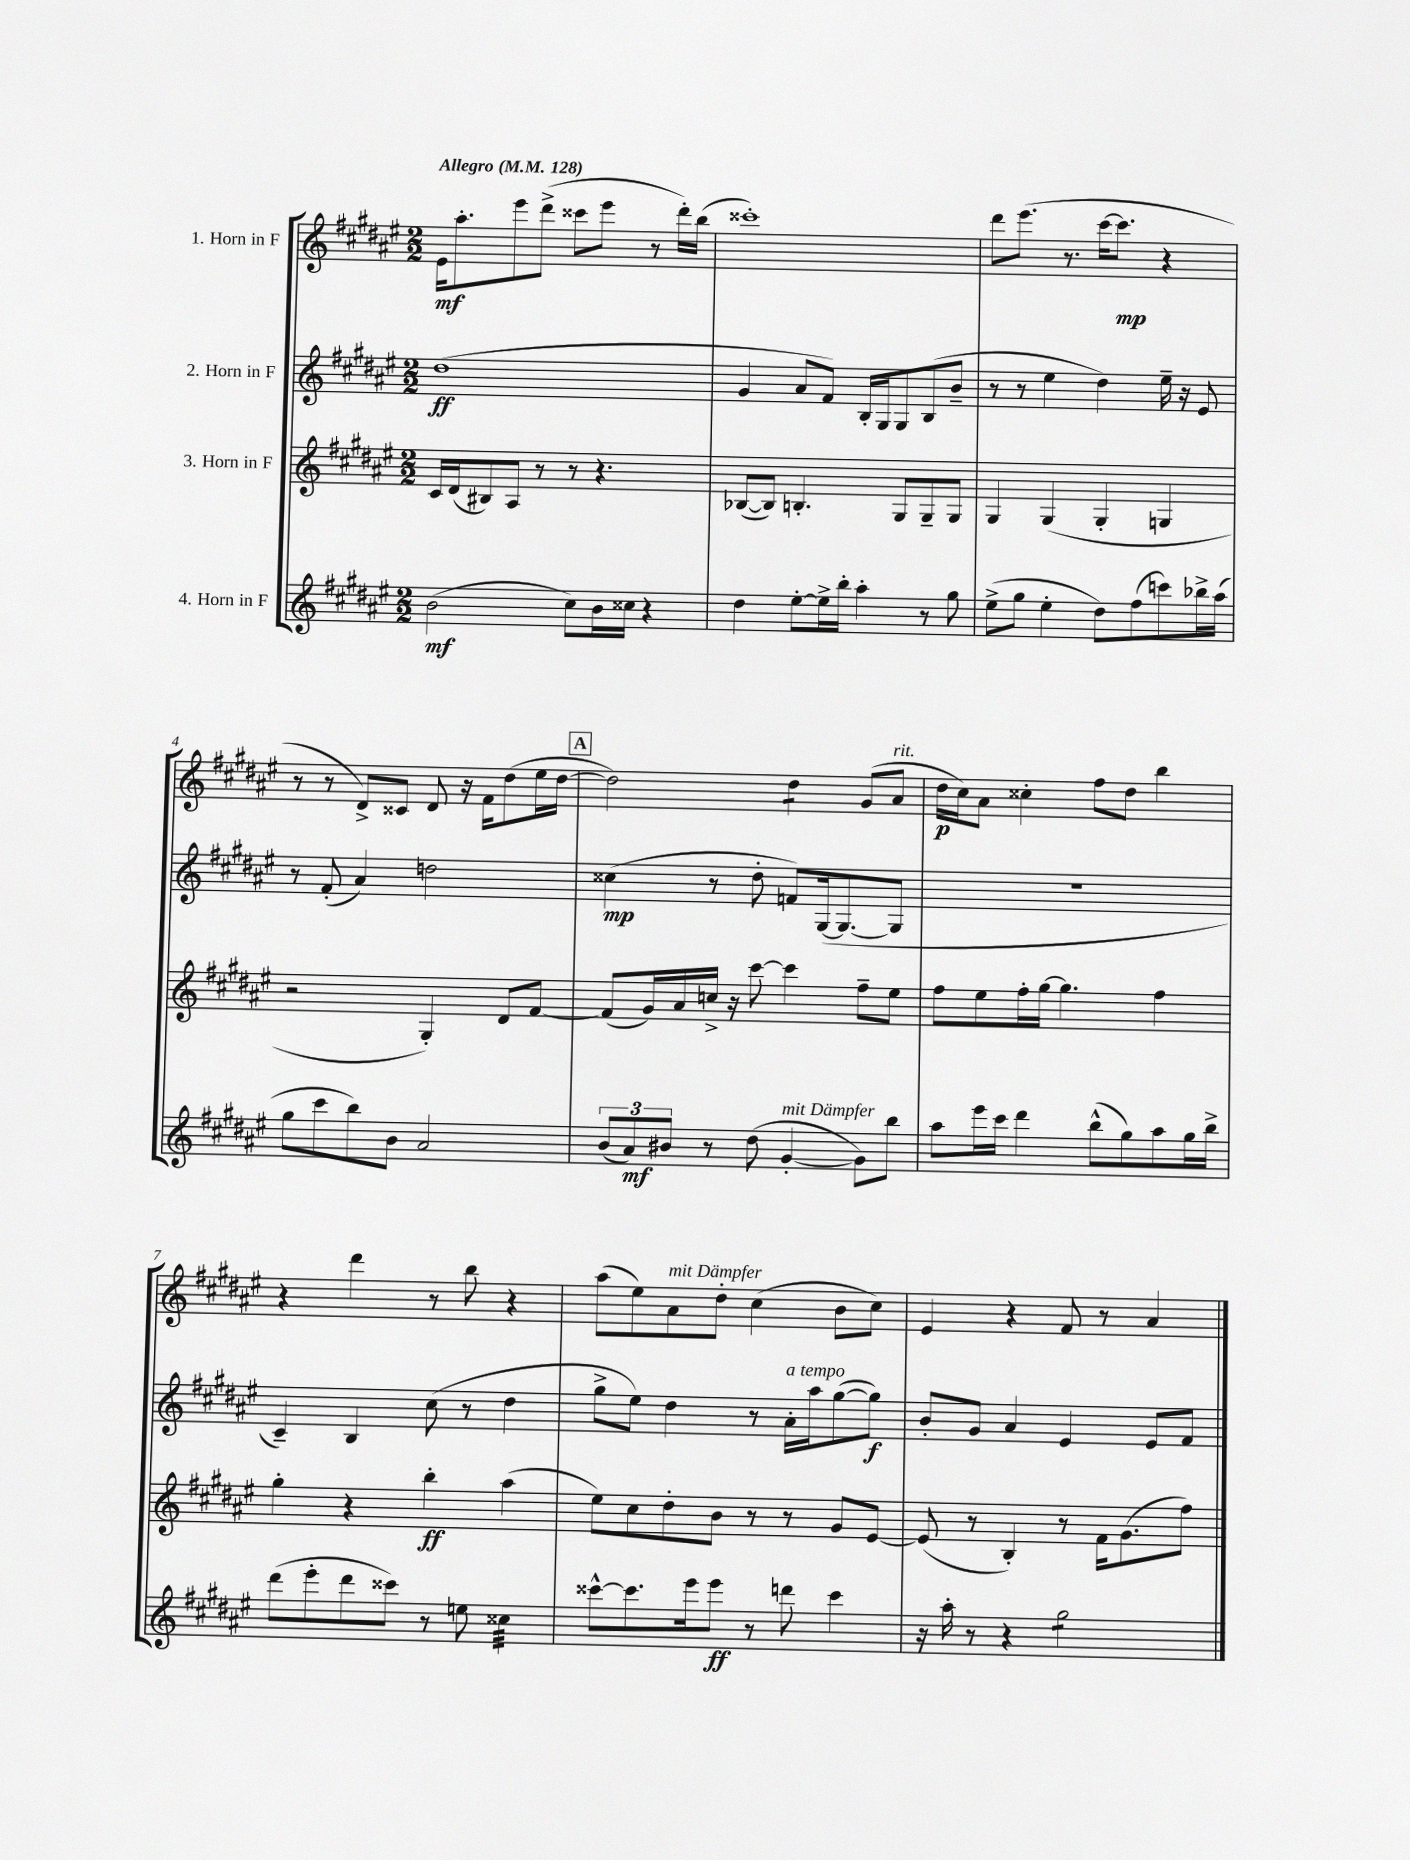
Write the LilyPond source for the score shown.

<<
\new StaffGroup <<
\new Staff = "s0" \with { instrumentName = "1. Horn in F" } {
    \clef treble \key fis \major \numericTimeSignature \time 2/2 \tempo "Allegro" 4 = 128
    \autoBeamOff eis'16[\mf ais''8.-. eis'''8 dis'''8]->( cisis'''8[ eis'''8] r8 dis'''16[-.) b''16]( |
    cisis'''1-.) |
    dis'''8[ eis'''8.]( r8. cis'''16[~ cis'''8.]\mp r4 |
    r8 r8 dis'8[->) cisis'8] dis'8 r16 fis'16[ dis''8( eis''16 dis''16]~ |
    \mark \markup { \box "A" } dis''2) dis''4:8 gis'8[( ais'8]^\markup { \italic "rit." } |
    dis''16[\p cis''16) ais'8] cisis''4-. fis''8[ dis''8] b''4 |
    r4 dis'''4 r8 b''8 r4 |
    ais''8[( eis''8) ais'8^\markup { \italic "mit Dämpfer" } dis''8]-. cis''4( b'8[ cis''8]) |
    eis'4 r4 fis'8 r8 ais'4 \bar "|." |
}
\new Staff = "s1" \with { instrumentName = "2. Horn in F" } {
    \clef treble \key fis \major \numericTimeSignature \time 2/2
    \autoBeamOff dis''1\ff( |
    gis'4 ais'8[ fis'8]) b16[-. gis16 gis8 b8( b'8]-- |
    r8 r8 eis''4 dis''4) eis''16-- r16 eis'8 |
    r8 fis'8-.( ais'4) d''2 |
    \mark \markup { \box "A" } cisis''4\mp( r8 dis''8-. f'8[) gis16~( gis8.~ gis8] |
    r1 |
    cis'4--) b4 cis''8( r8 dis''4 |
    gis''8[-> eis''8]) dis''4 r8 ais'16[-.^\markup { \italic "a tempo" } ais''16 gis''8~( gis''8]\f) |
    b'8[-. gis'8] ais'4 eis'4 eis'8[ fis'8] \bar "|." |
}
\new Staff = "s2" \with { instrumentName = "3. Horn in F" } {
    \clef treble \key fis \major \numericTimeSignature \time 2/2
    \autoBeamOff cis'16[ dis'16( bis8) ais8] r8 r8 r4. |
    bes8[~( bes8]) b4.-. gis8[ gis8-- gis8] |
    gis4 gis4( gis4-. g4 |
    r2 gis4-.) dis'8[ fis'8]~ |
    \mark \markup { \box "A" } fis'8[( gis'16) ais'16 c''16]-> r16 cis'''8~ cis'''4 fis''8[-- eis''8] |
    fis''8[ eis''8 fis''16-. gis''16]~ gis''4. fis''4 |
    gis''4-. r4 b''4-.\ff ais''4( |
    eis''8[) cis''8 dis''8-. b'8] r8 r8 gis'8[ eis'8]~ |
    eis'8( r8 b4-.) r8 fis'16[ gis'8.( fis''8]) \bar "|." |
}
\new Staff = "s3" \with { instrumentName = "4. Horn in F" } {
    \clef treble \key fis \major \numericTimeSignature \time 2/2
    \autoBeamOff b'2\mf( cis''8[) b'16 cisis''16] r4 |
    dis''4 eis''8[~-. eis''16-> b''16]-. ais''4-. r8 gis''8 |
    eis''8[->( gis''8] eis''4-. dis''8[) fis''8( c'''8) bes''16-> ais''16]( |
    gis''8[ cis'''8 b''8) b'8] ais'2 |
    \mark \markup { \box "A" } \tuplet 3/2 { b'8[( ais'8\mf) bis'8] } r8 dis''8( gis'4~-.^\markup { \italic "mit Dämpfer" } gis'8[) b''8] |
    ais''8[ eis'''16 cis'''16] dis'''4 b''8[-^( gis''8) ais''8 gis''16 b''16]-> |
    dis'''8[( eis'''8-. dis'''8 cisis'''8]) r8 e''8 cisis''4:32 |
    cisis'''8[~-^ cisis'''8. eis'''16 eis'''8]\ff r8 d'''8 cisis'''4 |
    r16 ais''16-. r8 r4 gis''2:8 \bar "|." |
}
>>
>>
